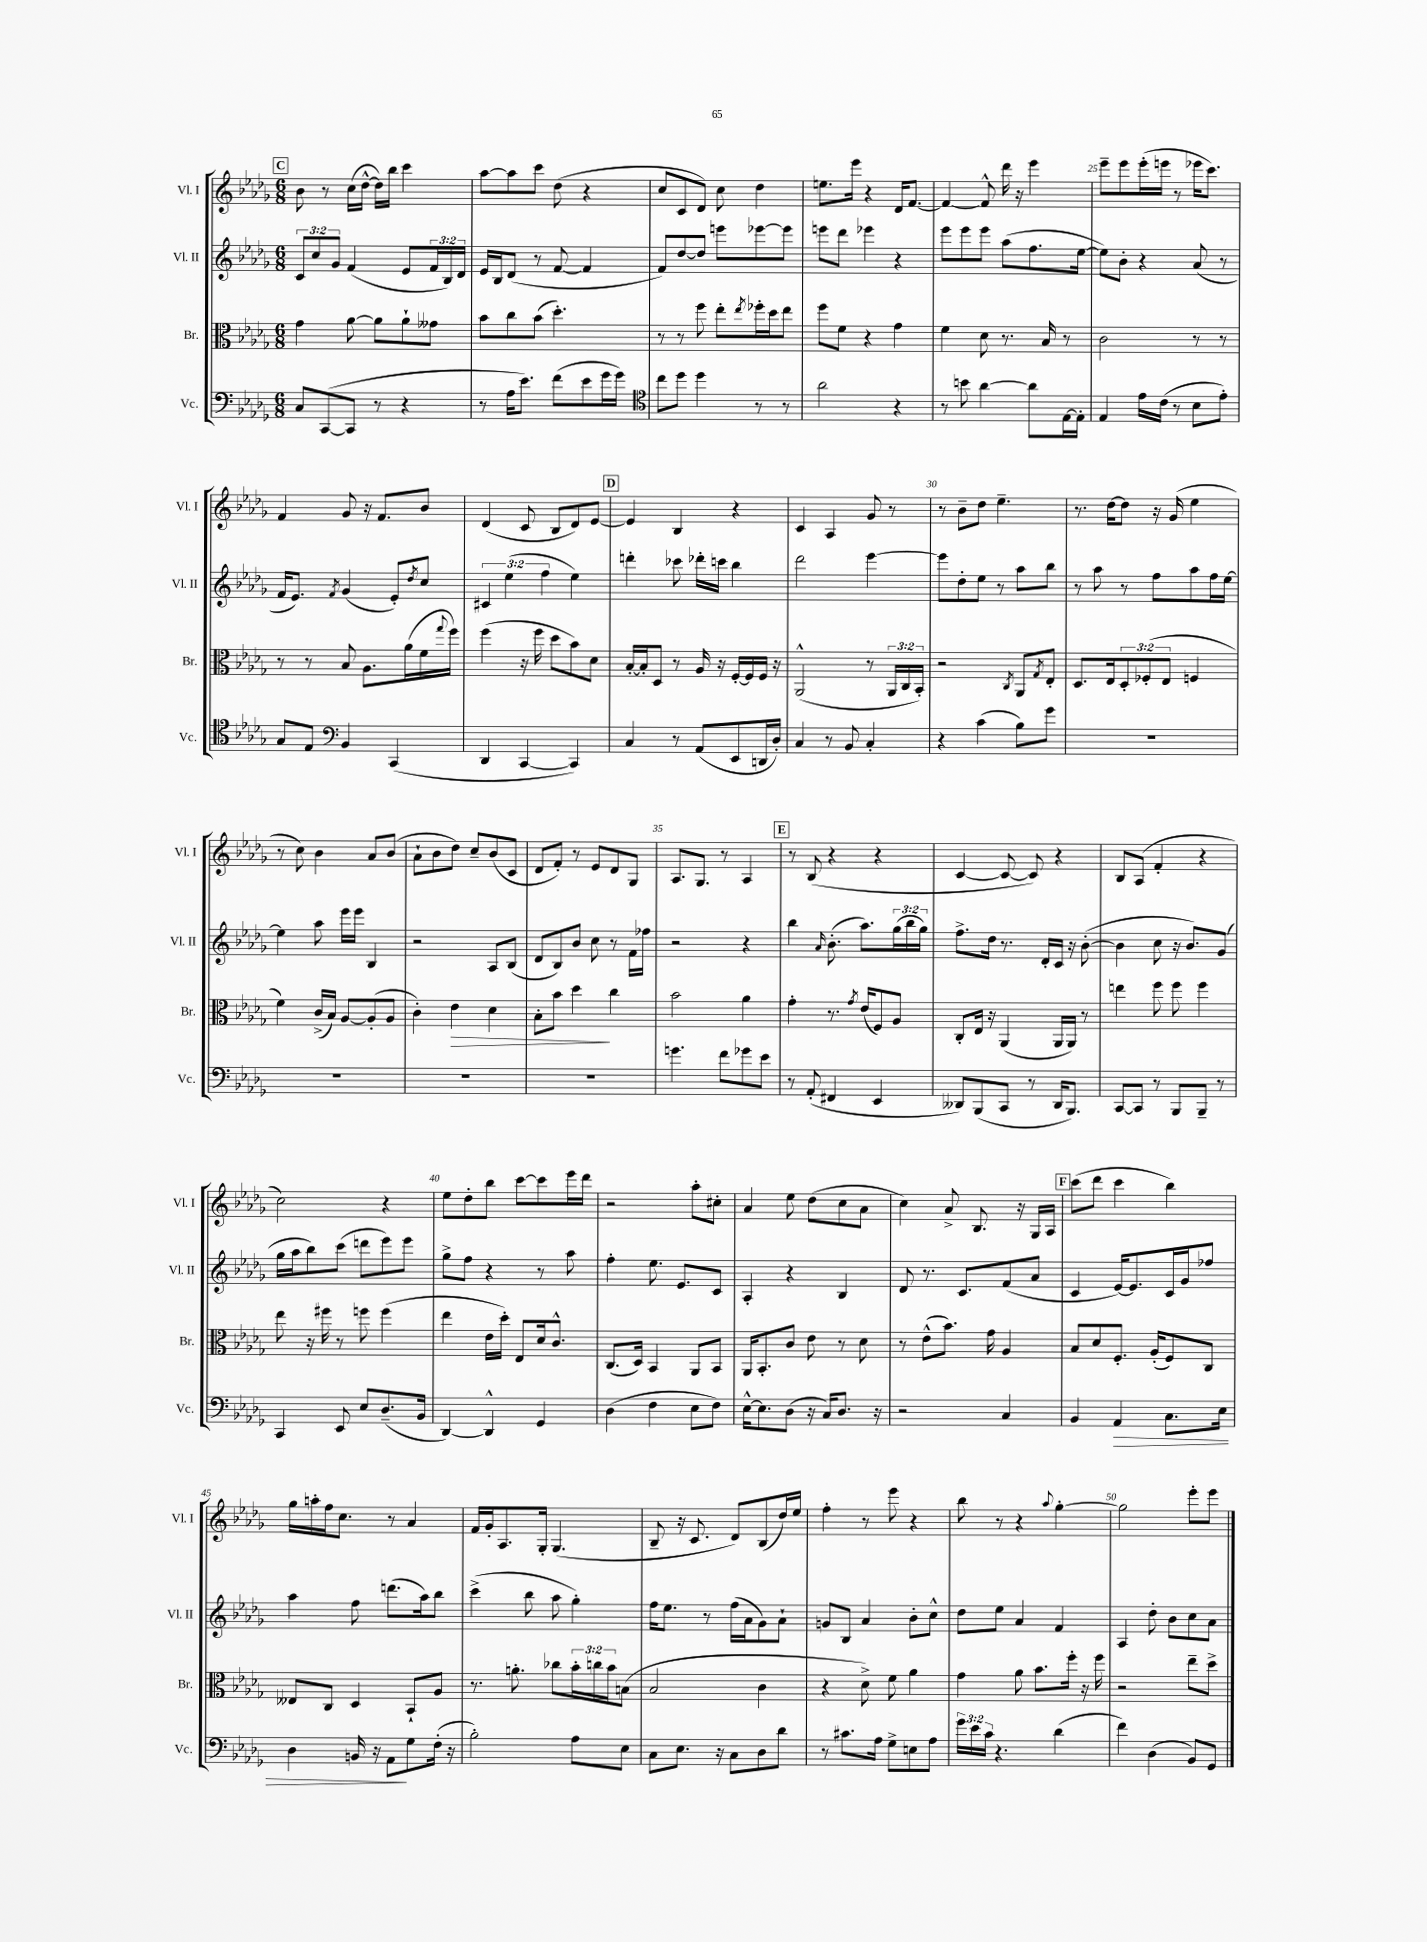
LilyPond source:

<<
\new StaffGroup <<
\new Staff = "s0" \with { instrumentName = "Vl. I" shortInstrumentName = "Vl. I" } {
    \clef treble \key des \major \numericTimeSignature \time 6/8
    \mark \markup { \box "C" } bes'8 r8 c''16( des''16~-^ des''16) bes''16 c'''4 |
    aes''8~ aes''8 c'''8 des''8( r4 |
    c''8 c'8 des'8) c''8 des''4 |
    e''8. ees'''16 r4 des'16 f'8.~ |
    f'4~ f'8-^ des'''16 r16 ees'''4 |
    ees'''8-- ees'''8 ees'''16-.( e'''16 r8 ees'''16 c'''8.) |
    f'4 ges'8 r16 f'8. bes'8 |
    des'4( c'8 bes8 des'8) ees'8~ |
    \mark \markup { \box "D" } ees'4 bes4 r4 |
    c'4 aes4 ges'8 r8 |
    r8 bes'8-- des''8 ees''4.-- |
    r8. des''16~ des''8 r16 ges'16( ees''4 |
    r8 c''8) bes'4 aes'8 bes'8( |
    aes'8-! bes'8 des''8) c''8-- bes'8( c'8 |
    des'8 f'8-.) r8 ees'8 des'8 ges8 |
    aes8. ges8. r8 aes4 |
    \mark \markup { \box "E" } r8 bes8( r4 r4 |
    c'4~ c'8~ c'8) r4 |
    bes8 aes8( f'4-. r4 |
    c''2) r4 |
    ees''8 des''8-. bes''8 c'''8~ c'''8 ees'''16 des'''16 |
    r2 aes''8-. cis''8-. |
    aes'4 ees''8 des''8( c''8 aes'8 |
    c''4) aes'8-> bes8. r16 ges16 aes16 |
    \mark \markup { \box "F" } c'''8( des'''8 c'''4 bes''4) |
    ges''16 a''16-. f''16 c''8. r8 aes'4 |
    f'16 ges'16-. aes8. ges16-. ges4.( |
    bes8-- r16 c'8. des'8) bes8( des''16) ees''16 |
    f''4-. r8 ees'''8 r4 |
    bes''8 r8 r4 \appoggiatura { aes''8 } ges''4~-. |
    ges''2 ees'''8-. ees'''8 \bar "|." |
}
\new Staff = "s1" \with { instrumentName = "Vl. II" shortInstrumentName = "Vl. II" } {
    \clef treble \key des \major \numericTimeSignature \time 6/8 \override Staff.TupletNumber.text = #tuplet-number::calc-fraction-text
    \mark \markup { \box "C" } \tuplet 3/2 { c'8 c''8 ges'8 } f'4( ees'8 \tuplet 3/2 { f'16 bes16) des'16 } |
    ees'16 bes16 des'8( r8 f'8~ f'4 |
    f'8) des''8~ des''8 e'''8 ees'''8~ ees'''8 |
    e'''8 des'''8 ees'''4 r4 |
    ees'''8 ees'''8 ees'''8 aes''8( f''8. ees''16~ |
    ees''8) bes'8-. r4 aes'8( r8 |
    f'16 ees'8.) \acciaccatura { f'8 } ges'4( ees'8-.) \acciaccatura { des''8 } c''8 |
    \tuplet 3/2 { cis'4 ees''4( f''4 } ees''4) |
    \mark \markup { \box "D" } d'''4-. ces'''8 des'''16-. c'''16 bes''4 |
    des'''2 ees'''4~ |
    ees'''8 des''8-. ees''8 r8 aes''8 bes''8 |
    r8 aes''8 r8 f''8 aes''8 f''16 ees''16~ |
    ees''4 aes''8 ees'''16 ees'''16 bes4 |
    r2 aes8 bes8( |
    des'8 bes8) bes'8 c''8 r8 f'16 fes''16 |
    r2 r4 |
    \mark \markup { \box "E" } bes''4 \grace { aes'16 } bes'8.-.( aes''8.) \tuplet 3/2 { ges''16( bes''16 ges''16) } |
    f''8.-> des''16 r8. des'16-. c'16 r16 bes'8~-.( |
    bes'4 c''8 r16 bes'8.) ges'8( |
    ges''16 aes''16 bes''8) c'''8( d'''8 ees'''8) ees'''8 |
    ges''8-> f''8 r4 r8 aes''8 |
    f''4-. ees''8. ees'8. c'8 |
    aes4-. r4 bes4 |
    des'8 r8. c'8. f'8( aes'8 |
    \mark \markup { \box "F" } c'4 ees'16~) ees'8. c'16 ges'16 fes''8 |
    aes''4 f''8 d'''8.( aes''16) bes''8 |
    c'''4->( bes''8 aes''8 ges''4-.) |
    f''16 ees''8. r8 f''16( aes'16 ges'8) aes'8-! |
    g'8 bes8 aes'4 bes'8-. c''8-^ |
    des''8 ees''8 aes'4 f'4 |
    aes4 des''8-. bes'8 c''8 aes'8 \bar "|." |
}
\new Staff = "s2" \with { instrumentName = "Br." shortInstrumentName = "Br." } {
    \clef alto \key des \major \numericTimeSignature \time 6/8 \override Staff.TupletNumber.text = #tuplet-number::calc-fraction-text
    \mark \markup { \box "C" } ges'4 aes'8~ aes'8 aes'8-! geses'8 |
    bes'8 c''8 bes'8( des''4.-.) |
    r8 r8 f''8 ees''8-. \acciaccatura { ees''8 } fes''16-. des''16 ees''8 |
    f''8 f'8 r4 ges'4 |
    f'4 des'8 r8. bes16 r8 |
    c'2 r8 r8 |
    r8 r8 bes8 aes8. aes'16( f'16 \appoggiatura { ges''8 } f''16) |
    f''4( r16 f''16 des''8 bes'8) des'8 |
    \mark \markup { \box "D" } bes16~-. bes16-. des8 r8 aes16 r16 f16~-. f16 f16 r16 |
    aes,2-^( r8 \tuplet 3/2 { aes,16 c16 bes,16-.) } |
    r2 \acciaccatura { c8 } aes,8 \acciaccatura { ges8 } ees8-. |
    des8. ees16 \tuplet 3/2 { des8-. fes8-.( ees8 } f4 |
    f'4) c'16->( bes16) aes8~ aes8-.( aes8 |
    c'4-.) ees'4\> des'4 |
    bes8-. bes'8 des''4\! c''4 |
    bes'2 aes'4 |
    \mark \markup { \box "E" } ges'4-. r8. \acciaccatura { ges'8 } ees'16( f8) aes8 |
    c8-. ees16 r16 aes,4( aes,16 aes,16) r8 |
    e''4 f''8 f''8 f''4 |
    ees''8 r16 fis''16 r8 f''8 f''4( |
    ees''4 ees'16 des''16-.) ees8 des'16 c'8.-^ |
    c8.( des16) bes,4 aes,8 bes,8 |
    aes,16 bes,8.-. c'8 ees'8 r8 des'8 |
    r8 ees'8-^( bes'8.) ges'16 aes4 |
    \mark \markup { \box "F" } bes8 des'8 f8.-. aes16-.( f8) c8 |
    eeses8 c8 des4 bes,8-! aes8 |
    r8. a'8.-. ces''8 \tuplet 3/2 { bes'16-. c''16 bes'16 } b8( |
    bes2 c'4 |
    r4 des'8->) f'8 aes'4 |
    ges'4 aes'8 bes'8. f''16-. r16 f''16 |
    r2 ees''8-- des''8-> \bar "|." |
}
\new Staff = "s3" \with { instrumentName = "Vc." shortInstrumentName = "Vc." } {
    \clef bass \key des \major \numericTimeSignature \time 6/8 \override Staff.TupletNumber.text = #tuplet-number::calc-fraction-text
    \mark \markup { \box "C" } c8 c,8~( c,8 r8 r4 |
    r8 aes16 ees'8.) f'8( ees'8 ges'16 ges'16) |
    \clef tenor c''8 des''8 des''4 r8 r8 |
    aes'2 r4 |
    r8 b'8 aes'4~ aes'8 ees16~ ees16-. |
    ees4 ees'16 c'16( r8 bes8 ees'8-.) |
    ges8 ees8 \clef bass bes,4 c,4( |
    des,4 c,4~ c,4) |
    \mark \markup { \box "D" } c4 r8 aes,8( ees,8 d,16 des16-.) |
    c4 r8 bes,8 c4-. |
    r4 c'4( bes8) ges'8 |
    R2. |
    R2. |
    R2. |
    R2. |
    g'4. f'8 ges'8 ees'8 |
    \mark \markup { \box "E" } r8 aes,8-.( fis,4 ees,4 |
    deses,8) bes,,8( c,8 r8 deses,16 bes,,8.) |
    c,8~ c,8 r8 bes,,8 bes,,8-- r8 |
    c,4 ees,8 ees8 des8.--( bes,16 |
    des,4~) des,4-^ ges,4 |
    des4( f4 ees8 f8) |
    ees16~-^ ees8. des8( r16 c16) des8. r16 |
    r2 c4 |
    \mark \markup { \box "F" } bes,4 aes,4\> c8. ees16 |
    des4 b,16 r16 aes,8\! ges8 f16-.( r16 |
    bes2-.) aes8 ees8 |
    c8 ees8. r16 c8 des8 des'8 |
    r8 cis'8. aes16 ges8-> e8 aes8 |
    \tuplet 3/2 { ges'16 ees'16 c'16 } r4. des'4( |
    f'4) des4( bes,8) ges,8 \bar "|." |
}
>>
>>
\layout { \context { \Score currentBarNumber = #20 \override BarNumber.break-visibility = ##(#f #t #t) barNumberVisibility = #(every-nth-bar-number-visible 5) } }
